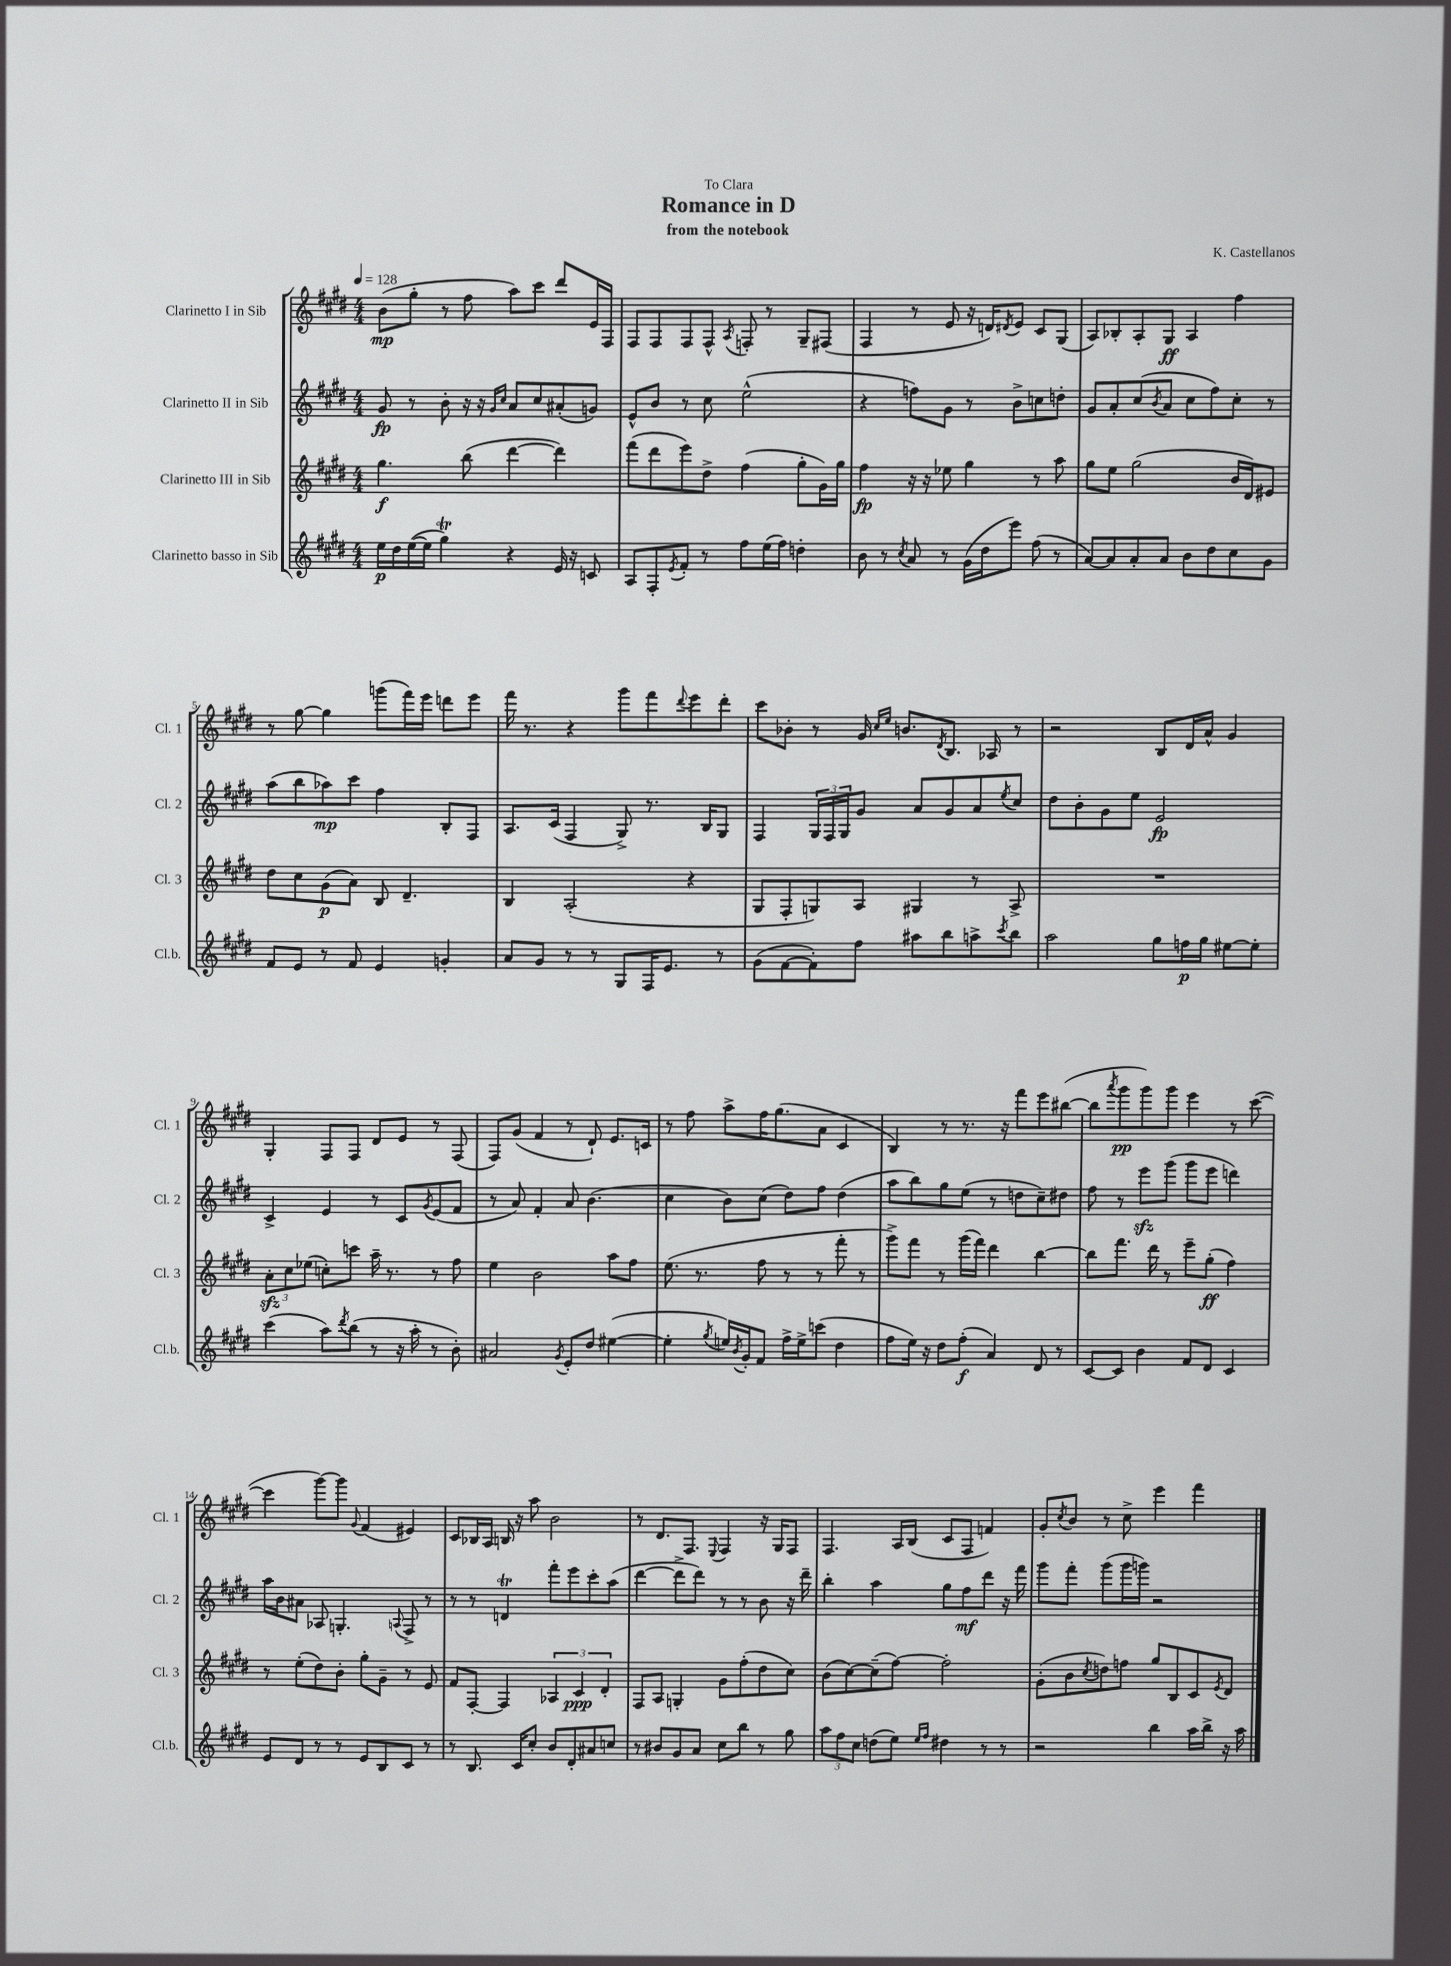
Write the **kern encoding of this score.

**kern	**dynam	**kern	**dynam	**kern	**dynam	**kern	**dynam
*part4	*part4	*part3	*part3	*part2	*part2	*part1	*part1
*staff4	*staff4	*staff3	*staff3	*staff2	*staff2	*staff1	*staff1
*I"Clarinetto basso in Sib	*	*I"Clarinetto III in Sib	*	*I"Clarinetto II in Sib	*	*I"Clarinetto I in Sib	*
*I'Cl.b.	*	*I'Cl. 3	*	*I'Cl. 2	*	*I'Cl. 1	*
*clefG2	*	*clefG2	*	*clefG2	*	*clefG2	*
*k[f#c#g#d#]	*	*k[f#c#g#d#]	*	*k[f#c#g#d#]	*	*k[f#c#g#d#]	*
*M4/4	*	*M4/4	*	*M4/4	*	*M4/4	*
*MM128	*	*MM128	*	*MM128	*	*MM128	*
=1	=1	=1	=1	=1	=1	=1	=1
16ee\LL	p	4.gg#\	f	8g#/	fp	(8b\L	mp
16dd#\	.	.	.	.	.	.	.
([16ee\	.	.	.	8r	.	8gg#'\J	.
16ee\JJ]	.	.	.	.	.	.	.
4gg#t\)	.	.	.	8b'\	.	8r	.
.	.	(8bb\	.	16r	.	8ff#\	.
.	.	.	.	16r	.	.	.
.	.	.	.	16qqg#/LL	.	.	.
.	.	.	.	16qqcc#/JJ	.	.	.
4r	.	[4ddd#\	.	8a/L	.	8aa\L)	.
.	.	.	.	8cc#/	.	8ccc#\J	.
16e/	.	4ddd#\])	.	(8a#X'/	.	8ddd#/L	.
16r	.	.	.	.	.	.	.
8cn/	.	.	.	8gn/J)	.	16e/L	.
.	.	.	.	.	.	16F#/JJ	.
=2	=2	=2	=2	=2	=2	=2	=2
8A/L	.	(8fff#\L	.	8e^^/L	.	8F#/L	.
8F#'/	.	8ddd#\	.	8b/J	.	8F#/	.
8qe/	.	.	.	.	.	.	.
8f#'/J	.	8eee\)	.	8r	.	8F#/	.
8r	.	8dd#^\J	.	8cc#\	.	8F#^^/J	.
.	.	.	.	.	.	8qA/	.
8ff#\L	.	(4ff#\	.	(2ee^^\	.	8Fn'/	.
(16ee\L	.	.	.	.	.	8r	.
16ff#\JJ)	.	.	.	.	.	.	.
4ddn'\	.	8gg#'\L	.	.	.	8G#~/L	.
.	.	16g#\L)	.	.	.	(8F#X/J	.
.	.	16gg#\JJ	.	.	.	.	.
=3	=3	=3	=3	=3	=3	=3	=3
8b\	.	4ff#\	fp	4r	.	4F#/	.
8r	.	.	.	.	.	.	.
8qcc#/	.	.	.	.	.	.	.
8a/	.	16r	.	8ffn\L)	.	8r	.
.	.	16r	.	.	.	.	.
8r	.	8ee-X\	.	8g#\J	.	8e/	.
(16g#\LL	.	4gg#\	.	8r	.	16r	.
16dd#\J	.	.	.	.	.	16dn/KL)	.
.	.	.	.	.	.	8qd#X/	.
8eee\J)	.	.	.	8b^\L	.	8e/J	.
(8ff#\	.	8r	.	8ccn\	.	8c#/L	.
8r	.	8aa\	.	8ddn'\J	.	(8G#/J	.
=4	=4	=4	=4	=4	=4	=4	=4
[8a/L)	.	8gg#\L	.	8g#/L	.	8A/L)	.
8a/]	.	8ee\J	.	8a'/	.	8B-X'/	.
8a'/	.	(2gg#\	.	(8cc#/	.	8A'/	.
.	.	.	.	8qb/	.	.	.
8a/J	.	.	.	8a/J	.	8G#/J	ff
8b\L	.	.	.	8cc#\L	.	4A/	.
8dd#\	.	.	.	8ff#\)	.	.	.
8cc#\	.	16b/LL	.	8cc#'\J	.	4ff#\	.
.	.	16d#/J)	.	.	.	.	.
8g#\J	.	8e#X/J	.	8r	.	.	.
!!LO:LB:g=z
=5	=5	=5	=5	=5	=5	=5	=5
8f#/L	.	8dd#\L	.	(8aa\L	.	8r	.
8e/J	.	8cc#\	.	8bb\	.	[8gg#\	.
8r	.	(8g#\	p	8aa-X\)	mp	4gg#\]	.
8f#/	.	8a\J)	.	8ccc#\J	.	.	.
4e/	.	8B/	.	4ff#\	.	(8gggn\L	.
.	.	4.d#~/	.	.	.	16fff#\L)	.
.	.	.	.	.	.	16eee\JJ	.
4gn'/	.	.	.	8B'/L	.	8dddn\L	.
.	.	.	.	8F#/J	.	8eee\J	.
=6	=6	=6	=6	=6	=6	=6	=6
8a/L	.	4B/	.	8.A/L	.	16fff#\	.
.	.	.	.	.	.	8.r	.
8g#/J	.	.	.	.	.	.	.
.	.	.	.	(16c#/Jk	.	.	.
8r	.	(2A'/	.	4F#/	.	4r	.
8r	.	.	.	.	.	.	.
8G#/L	.	.	.	8G#^/)	.	8ggg#\L	.
16F#/K	.	.	.	8.r	.	8fff#\	.
8.e/J	.	.	.	.	.	.	.
.	.	.	.	.	.	8qqddd#/	.
.	.	4r	.	.	.	8eee\	.
.	.	.	.	16B/KL	.	.	.
8r	.	.	.	8G#/J	.	8ddd#'\J	.
=7	=7	=7	=7	=7	=7	=7	=7
(8g#\L	.	8G#/L	.	4F#/	.	8ccc#\L	.
[8f#\	.	8F#'/	.	.	.	8b-X'\J	.
8f#'\])	.	8Gn/)	.	24G#/LL	.	8r	.
.	.	.	.	24F#/	.	.	.
.	.	.	.	24G#/J	.	.	.
8ff#\J	.	8A/J	.	8g#/J	.	16g#/	.
.	.	.	.	.	.	16qqcc#/LL	.
.	.	.	.	.	.	16qqee/JJ	.
.	.	.	.	.	.	8.bn/L	.
8aa#X\L	.	4G#X/	.	8a/L	.	.	.
.	.	.	.	.	.	8qd#/	.
8bb\	.	.	.	8g#/	.	8.B/J	.
8aan^\	.	8r	.	8a/	.	.	.
.	.	.	.	.	.	16A-X/	.
8qccc#/	.	.	.	8qee/	.	.	.
8bb\J	.	8A^/	.	8cc#/J	.	8r	.
=8	=8	=8	=8	=8	=8	=8	=8
2aa\	.	1r	.	8dd#\L	.	2r	.
.	.	.	.	8b'\	.	.	.
.	.	.	.	8g#\	.	.	.
.	.	.	.	8ee\J	.	.	.
8gg#\L	.	.	.	2e/	fp	8B/L	.
16ffn\L	p	.	.	.	.	16d#/L	.
16gg#\JJ	.	.	.	.	.	16a^^/JJ	.
[8ee#X\L	.	.	.	.	.	4g#/	.
8ee#'\J]	.	.	.	.	.	.	.
!!LO:LB:g=z
=9	=9	=9	=9	=9	=9	=9	=9
(4ccc#\	.	12azz'\L	.	4c#^/	.	4G#'/	.
.	.	12cc#\	.	.	.	.	.
.	.	(12ee-X\J	.	.	.	.	.
8aa\L)	.	8ccn'\L)	.	4e/	.	8F#/L	.
8qddd#/	.	.	.	.	.	.	.
(8bb\J	.	8cccn\J	.	.	.	8F#/J	.
8r	.	16aa~\	.	8r	.	8d#/L	.
.	.	8.r	.	.	.	.	.
16r	.	.	.	8c#/L	.	8e/J	.
16aa'\	.	.	.	.	.	.	.
.	.	.	.	8qg#/	.	.	.
8r	.	8r	.	(8e/	.	8r	.
8b'\)	.	8ff#\	.	8f#/J	.	(8F#/	.
=10	=10	=10	=10	=10	=10	=10	=10
2a#X/	.	4ee\	.	8r	.	8F#/L)	.
.	.	.	.	8a/)	.	(8g#/J	.
.	.	2b\	.	4f#'/	.	4f#/	.
8qg#/	.	.	.	.	.	.	.
8e'/L	.	.	.	8a/	.	8r	.
8dd#/J	.	.	.	(4.b\	.	8d#`/)	.
([4ee#X\	.	8aa\L	.	.	.	8.e/L	.
.	.	8ff#\J	.	.	.	.	.
.	.	.	.	.	.	16cn/Jk	.
=11	=11	=11	=11	=11	=11	=11	=11
4ee#'\]	.	(8.ee\	.	4cc#\	.	8r	.
.	.	.	.	.	.	8ff#\	.
.	.	8.r	.	.	.	.	.
8qgg#/	.	.	.	.	.	.	.
16een/LL)	.	.	.	8b\L)	.	8aa^\L	.
8qb/	.	.	.	.	.	.	.
16g#'/J	.	.	.	.	.	.	.
8f#/J	.	8ff#\	.	(8cc#\J	.	16ff#\K	.
.	.	.	.	.	.	(8.gg#\	.
16ff#^\LL	.	8r	.	8dd#\L)	.	.	.
16ee^\J	.	.	.	.	.	.	.
(8cccn\J	.	8r	.	8ff#\J	.	8a\J	.
4dd#\	.	8fff#'\	.	(4dd#\	.	4c#/	.
.	.	8r	.	.	.	.	.
=12	=12	=12	=12	=12	=12	=12	=12
8ff#\L	.	8ggg#^\L)	.	8aa\L	.	4B/)	.
16ee\Jk)	.	8fff#\J	.	8bb\)	.	.	.
16r	.	.	.	.	.	.	.
8dd#\L	.	8r	.	8gg#\	.	8r	.
(8ff#'\J	f	(16ggg#\LL	.	(8ee\J	.	8.r	.
.	.	16fff#\JJ)	.	.	.	.	.
4a/)	.	4ddd#\	.	8r	.	.	.
.	.	.	.	.	.	16r	.
.	.	.	.	8ddn\L	.	8fff#\L	.
8d#/	.	[4bb\	.	8cc#~\)	.	8eee\	.
8r	.	.	.	8dd#X\J	.	([8bb#X\J	.
=13	=13	=13	=13	=13	=13	=13	=13
[8c#/L	.	8bb\L]	.	8ff#\	.	8bb#\L]	.
.	.	.	.	.	.	8qaaa/	.
8c#/J]	.	8.fff#\J	.	8r	.	8ggg#\	pp
4b\	.	.	.	8eeezz\L	.	8ggg#\)	.
.	.	16ddd#\	.	.	.	.	.
.	.	8r	.	(8ggg#\J	.	8ggg#\J	.
8f#/L	.	8eee~\L	.	8ggg#\L	.	4eee\	.
8d#/J	.	(8gg#'\J	ff	8eee\J	.	.	.
4c#/	.	4ff#\)	.	4dddn\)	.	8r	.
.	.	.	.	.	.	([8ccc#\	.
!!LO:LB:g=z
=14	=14	=14	=14	=14	=14	=14	=14
8e/L	.	8r	.	16aa\LL	.	4ccc#\]	.
.	.	.	.	16b\J	.	.	.
8d#/J	.	(8ee'\L	.	8a#X\J	.	.	.
8r	.	8dd#\)	.	8A-X/	.	[8ggg#\L)	.
8r	.	8b'\J	.	4.Gn'/	.	8ggg#\J]	.
.	.	.	.	.	.	8qqg#/	.
8e/L	.	8gg#'\L	.	.	.	(4f#/	.
8B/	.	8g#~\J	.	.	.	.	.
.	.	.	.	8qqAn/	.	.	.
8c#/J	.	8r	.	8F#^/	.	4e#X/)	.
8r	.	8e/	.	8r	.	.	.
=15	=15	=15	=15	=15	=15	=15	=15
8r	.	8f#/L	.	8r	.	8c#/L	.
8.B/	.	[8F#'/J	.	8r	.	16B-X/L	.
.	.	.	.	.	.	16A/JJ	.
.	.	4F#/]	.	4dnT/	.	16Bn/	.
16c#/KL	.	.	.	.	.	16r	.
8cc#'/J	.	.	.	.	.	8aa\	.
8b/L	.	6A-X/	.	8fff#'\L	.	2b\	.
8d#'/	.	.	.	8eee\	.	.	.
.	.	6c#/	ppp	.	.	.	.
8a#X/	.	.	.	8ccc#'\	.	.	.
.	.	6d#'/	.	.	.	.	.
8ccn/J	.	.	.	(8aa\J	.	.	.
=16	=16	=16	=16	=16	=16	=16	=16
8r	.	8F#/L	.	[4ddd#\	.	8r	.
8b#X/L	.	8A/J	.	.	.	8.d#/L	.
8g#/	.	4Gn'/	.	8ddd#^\L]	.	.	.
.	.	.	.	.	.	8.F#/J	.
8a/J	.	.	.	8ddd#\J)	.	.	.
.	.	.	.	.	.	8qqE/	.
8cc#\L	.	8g#\L	.	8r	.	4F#/	.
8bb\J	.	(8ff#'\	.	8r	.	.	.
8r	.	8dd#\	.	8b\	.	16r	.
.	.	.	.	.	.	16G#/KL	.
8gg#\	.	8cc#\J)	.	16r	.	8F#/J	.
.	.	.	.	16ddd#~\	.	.	.
=17	=17	=17	=17	=17	=17	=17	=17
12aa\L	.	(8b\L	.	4bb'\	.	4.F#/	.
12ff#\	.	.	.	.	.	.	.
.	.	[8cc#\)	.	.	.	.	.
12cc#\J	.	.	.	.	.	.	.
(8ddn\L	.	(8cc#~\]	.	4aa\	.	.	.
8ee\J)	.	[8ff#\J)	.	.	.	16A/LL	.
.	.	.	.	.	.	(16B/JJ	.
16qqee/LL	.	.	.	.	.	.	.
16qqff#/JJ	.	.	.	.	.	.	.
4dd#X\	.	2ff#'\]	.	8gg#\L	.	8c#/L	.
.	.	.	.	8ff#\	mf	8F#/J	.
8r	.	.	.	8ddd#\J	.	4fn/)	.
8r	.	.	.	16r	.	.	.
.	.	.	.	16fff#\	.	.	.
=18	=18	=18	=18	=18	=18	=18	=18
2r	.	(8g#'\L	.	8ggg#\L	.	8g#'/L	.
.	.	.	.	.	.	8qcc#/	.
.	.	8b\	.	8fff#'\J	.	8b/J	.
.	.	8qcc#/	.	.	.	.	.
.	.	8ddn\)	.	(8ggg#\L	.	8r	.
.	.	8ffn\J	.	16ggg#\L	.	8cc#^\	.
.	.	.	.	16gggn\JJ)	.	.	.
4bb\	.	8gg#/L	.	2r	.	4eee\	.
.	.	8B/	.	.	.	.	.
16aa\LL	.	8c#/	.	.	.	4fff#\	.
16bb^\JJ	.	.	.	.	.	.	.
.	.	8qe/	.	.	.	.	.
16r	.	8d#/J	.	.	.	.	.
16aa\	.	.	.	.	.	.	.
==	==	==	==	==	==	==	==
*-	*-	*-	*-	*-	*-	*-	*-
